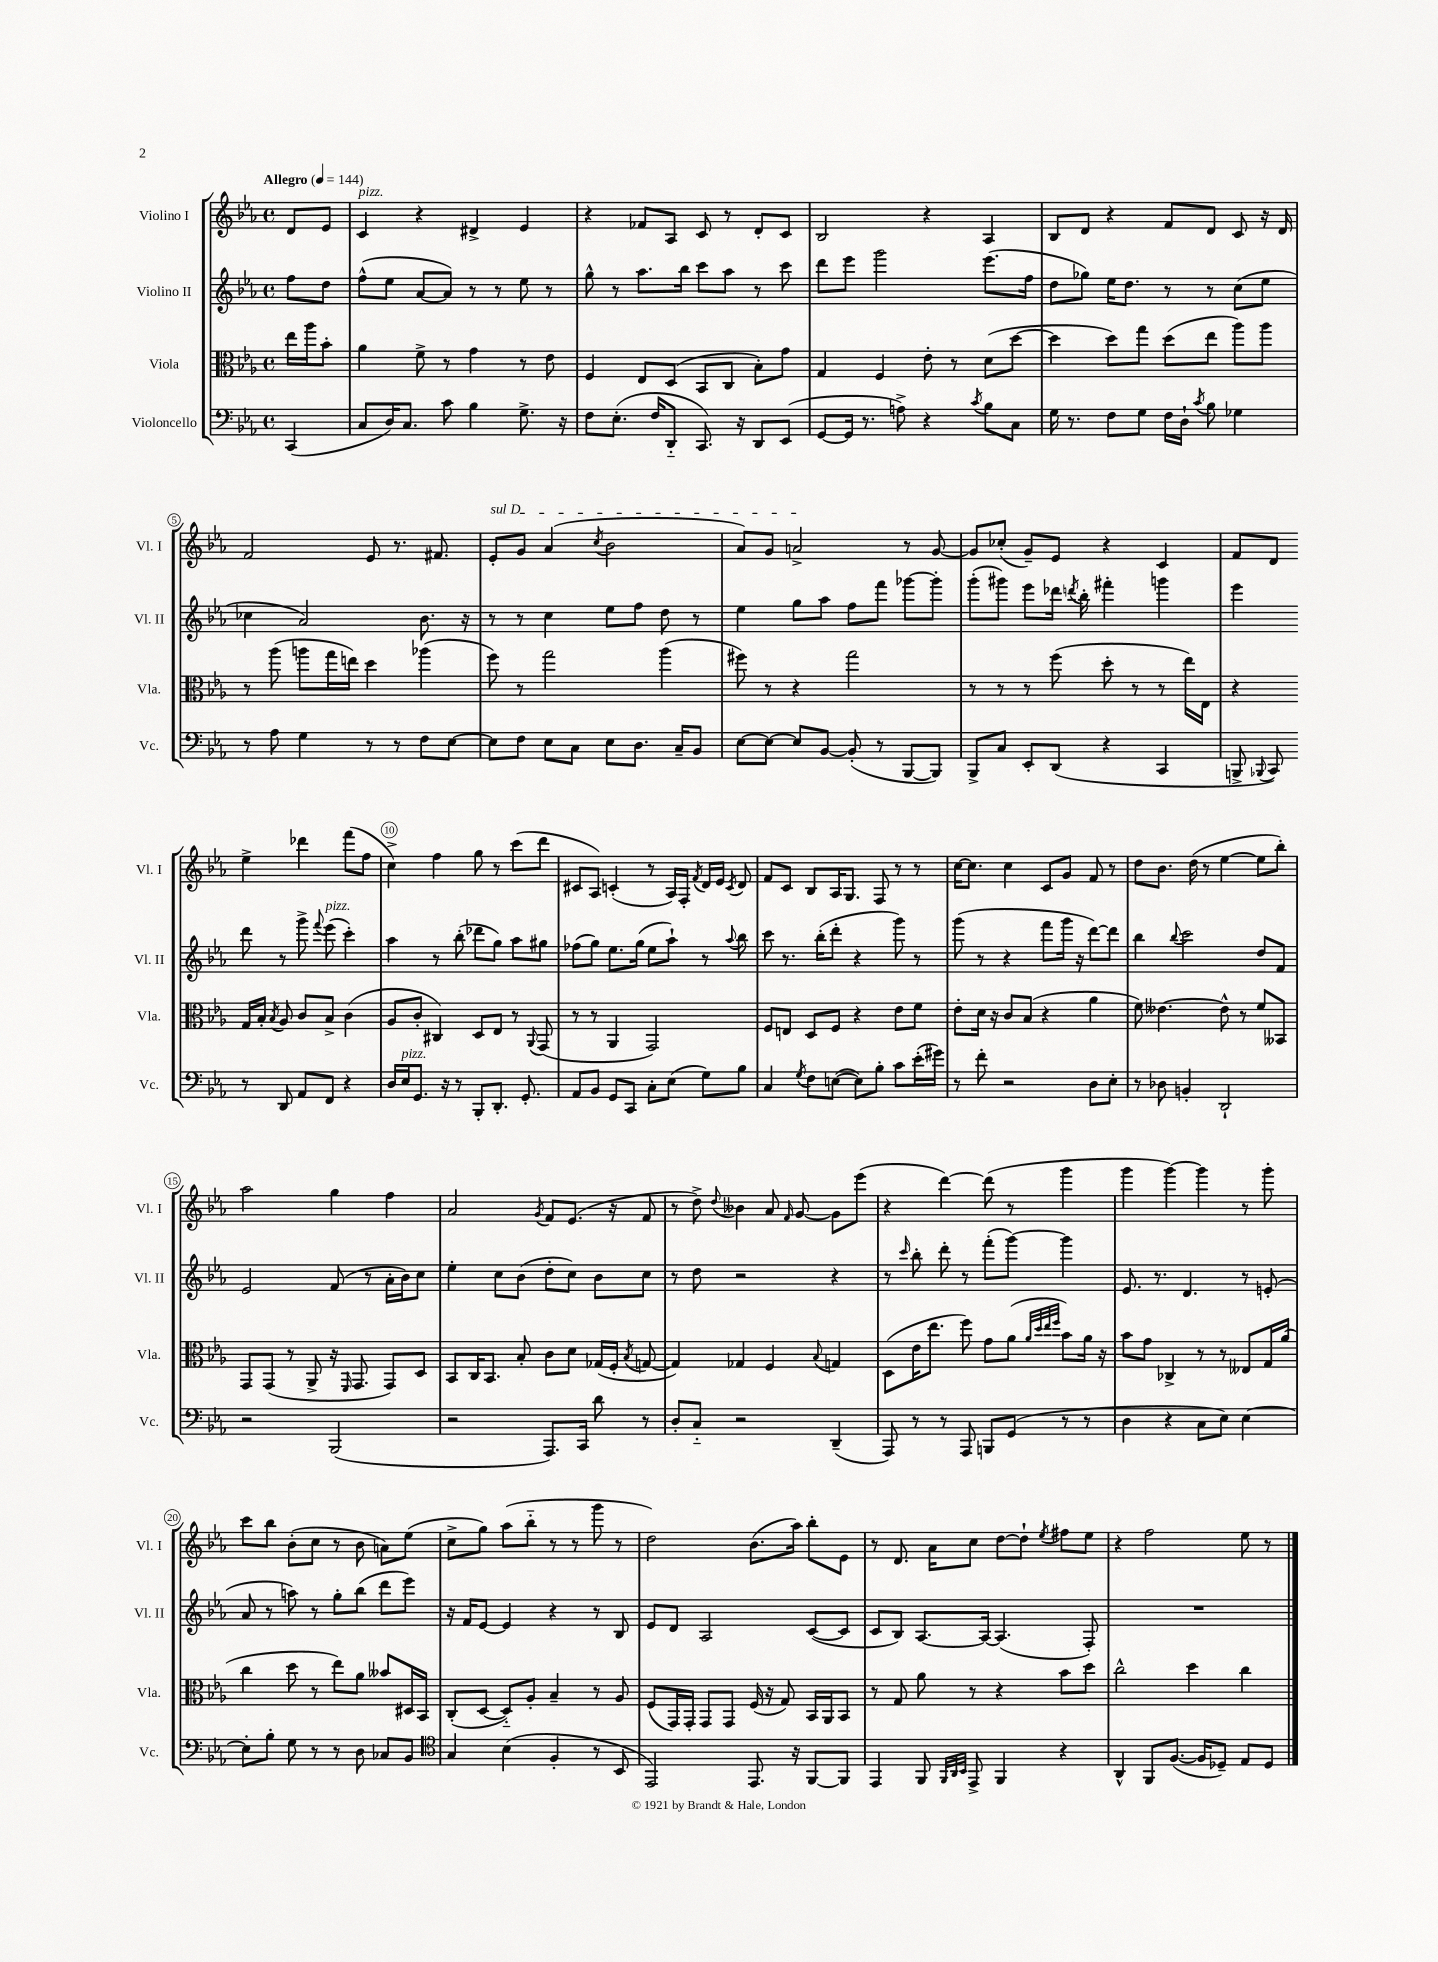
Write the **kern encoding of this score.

**kern	**kern	**kern	**kern
*staff4	*staff3	*staff2	*staff1
*clefF4	*clefC3	*clefG2	*clefG2
*k[b-e-a-]	*k[b-e-a-]	*k[b-e-a-]	*k[b-e-a-]
*M4/4	*M4/4	*M4/4	*M4/4
*met(c)	*met(c)	*met(c)	*met(c)
*MM144	*MM144	*MM144	*MM144
(4CC/	16ee-\LL	8ff\L	8d/L
.	16aa-\J	.	.
.	8b-'\J	8dd\J	8e-/J
=	=	=	=
8C/L	4a-\	(8ff^^\L	4c/
16D/K)	.	8ee-\J	.
8.C/J	.	.	.
.	8f^\	[8a-/L	4r
8c\	8r	8a-/]J)	.
4B-\	4g\	8r	4d#^/
.	.	8r	.
8.G^\	8r	8ee-\	4e-/
.	8e-\	8r	.
16r	.	.	.
=	=	=	=
8F\L	4F/	8gg^^\	4r
(8.E-'\J	.	8r	.
.	8E-/L	8.aa-\L	8f-/L
16F/LK	.	.	.
8DD'~/J	(8D/J	.	8A-/J
.	.	16bb-\Jk	.
8.CC/)	8BB-/L	8ccc\L	8c/
.	8C/J	8aa-\J	8r
16r	.	.	.
8DD/L	8B-'\L)	8r	8d'/L
(8EE-/J	8g\J	8ccc\	8c/J
=	=	=	=
[8GG/L	4G/	8ddd\L	2B-/
16GG/]Jk	.	8eee-\J	.
8.r	.	.	.
.	4F/	2ggg\	.
8A^\)	.	.	.
4r	8e-'\	.	4r
.	8r	.	.
8qc/	.	.	.
8B-\L	(8d\L	(8.eee-\L	4A-/
8C\J	[8dd\J	.	.
.	.	16ff\Jk	.
=	=	=	=
16G\	4dd\]	8dd\L	8B-/L
8.r	.	.	.
.	.	8gg-\J)	8d/J
8F\L	8dd\L)	16ee-\LK	4r
.	.	8.dd\J	.
8G\J	8gg\J	.	.
16F\LL	(8dd\L	8r	8f/L
16D`\JJ	.	.	.
8qc/	.	.	.
8B-\	8ee-\J	8r	8d/J
4G-\	8aa-\L)	(8cc\L	8c/
.	8aa-\J	8ee-\J	16r
.	.	.	16d/
=	=	=	=
8r	8r	4cc-\	2f/
8A-\	(8aa-\	.	.
4G\	8aa\L	2a-/)	.
.	16gg\L	.	.
.	16ee\JJ)	.	.
8r	4dd\	.	8e-/
8r	.	.	8.r
8F\L	(4aa-\	8.b-\	.
.	.	.	8.f#/
[8E-\J	.	.	.
.	.	16r	.
=	=	=	=
8E-\]L	8ff\)	8r	8e-'/L
8F\J	8r	8r	8g/J
8E-\L	2gg\	4cc\	(4a-/
8C\J	.	.	.
.	.	.	8qcc/
8E-\L	.	8ee-\L	2b-\
8.D\J	.	8ff\J	.
.	(4aa-\	8dd\	.
16C~/LK	.	.	.
8BB-/J	.	8r	.
=	=	=	=
[8E-\L	8ff#\)	4ee-\	8a-/L)
8E-\_J	8r	.	8g/J
8E-/]L	4r	8gg\L	2a^/
[8BB-/J	.	8aa-\J	.
(8BB-'/]	2gg\	8ff\L	.
8r	.	8fff\J	.
[8BBB-/L	.	[8ggg-\L	8r
8BBB-/]J)	.	8ggg-'\]J	[8g/
=	=	=	=
8BBB-^/L	8r	(8ggg'\L	8g/]L
8C/J	8r	8ggg#\J)	(8cc-'/J
8EE-'/L	8r	8eee-\L	8g~/L)
(8DD/J	(8ff\	16ddd-\Jk	8e-/J
.	.	8qddd/	.
.	.	16bb-'\	.
4r	8dd'\	4fff#'\	4r
.	8r	.	.
4CC/	8r	4ggg\	4c/
.	16ee-\LL)	.	.
.	16E-\JJ	.	.
=	=	=	=
8BBB^/	4r	4eee-\	8f/L
8qqBBB-/	.	.	.
8CC/)	.	.	8d/J
8r	16G/LL	8ddd\	4ee-^\
.	16B-'/JJ	.	.
.	8qB-/	.	.
8DD/	8A-/	8r	.
8AA-/L	8c/L	8ggg^\	4ddd-\
.	.	8qqfff/	.
8FF/J	8B-^/J	(8eee-\	.
4r	(4c\	4ccc'\)	(8fff\L
.	.	.	8ff\J
=	=	=	=
16D/LL	8A-/L	4aa-\	4cc^\)
16E-/J	.	.	.
8.GG/J	8c'/J	.	.
.	4C#/)	8r	4ff\
16r	.	.	.
8r	.	(8bb-'\	.
8BBB-'/L	8D/L	8ddd-\L	8gg\
8.DD'/J	8E-/J	8gg\J)	8r
.	8r	8aa-\L	(8ccc\L
8.GG'/	.	.	.
.	8qqAA-/	.	.
.	(8GG/	8gg#\J	8ddd\J
=	=	=	=
8AA-/L	8r	(8ff-\L	8c#/L
8BB-/J	8r	8gg\J)	8A-/J)
8GG/L	4AA-/	8.ee-\L	(4c'/
8CC/J	.	.	.
.	.	(16gg\Jk	.
8C'\L	2GG/)	8ee-\L	8r
(8E-\J	.	8aa-`\J)	16A-/LL)
.	.	.	16F'/JJ
.	.	.	8qf/
8G\L)	.	8r	16d/LL
.	.	.	16e-/JJ
.	.	8qqaa-/	8qc/
8B-\J	.	8bb-\	8d/
=	=	=	=
4C/	8F/L	8ccc\	8f/L
.	8E/J	8.r	8c/J
8qG/	.	.	.
8F\L	8D/L	.	8B-/L
.	.	(16bb-'\LK	.
([8E\J	8F/J	8ddd'\J	16A-/K
.	.	.	8.G/J
8E\]L)	4r	4r	.
8B-'\J	.	.	8F/
8c\L	8e-\L	8ggg\)	8r
(16e-'\L	8f\J	8r	8r
16g#\JJ)	.	.	.
=	=	=	=
8r	8e-'\L	(8ggg\	[16cc\LK
.	.	.	8.cc\]J
8f'\	16d\Jk	8r	.
.	16r	.	.
2r	8c/L	4r	4cc\
.	(8B-/J	.	.
.	4r	8fff\L	8c/L
.	.	16ggg\Jk	8g/J
.	.	16r	.
8D\L	4a-\	[8ddd\L)	8f/
8E-'\J	.	8ddd\]J	8r
=	=	=	=
8r	8f\)	4bb-\	8dd\L
8D-\	[4.e--\	.	8.b-\J
.	.	8qqbb-/	.
4BB'/	.	2ccc\	.
.	.	.	(16dd\
.	.	.	8r
2DD`/	8e--^^\]	.	[4ee-\
.	8r	.	.
.	8f/L	8dd/L	8ee-\]L
.	8BB--/J	8f/J	8bb-'\J)
=	=	=	=
2r	8GG/L	2e-/	2aa-\
.	(8GG/J	.	.
.	8r	.	.
.	8AA-^/	.	.
(2BBB-/	16r	(8f/	4gg\
.	16qqFF/	.	.
.	8.GG/	.	.
.	.	8r	.
.	8GG/L)	16a-'\LL	4ff\
.	.	16b-\J)	.
.	8D/J	8cc\J	.
=	=	=	=
2r	8BB-/L	4ee-'\	2a-/
.	16C/K	.	.
.	8.BB-/J	.	.
.	.	8cc\L	.
.	8B-'/	(8b-\J	.
.	.	.	8qg/
8.AAA-/L)	8c\L	8dd'\L	8f/L
.	8d\J	8cc\J)	(8.e-/J
16CC/Jk	.	.	.
8d\	(16G-/LL	8b-\L	.
.	16F'/JJ	.	16r
.	8qB-/	.	.
8r	[8G/	8cc\J	8f/
=	=	=	=
8D'/L	4G/])	8r	8r
8C'~/J	.	8dd\	8dd^\)
.	.	.	8qqdd/
2r	4G-/	2r	4b--\
.	4F/	.	8a-/
.	.	.	16qqf/
.	.	.	[8g/
.	8qqB-/	.	.
(4DD~/	4G/	4r	8g\]L
.	.	.	(8eee-\J
=	=	=	=
8AAA-/)	(8D\L	8r	4r
.	.	16qqccc/	.
8r	16e-\K	8bb-'\	.
.	8.ee-\J	.	.
8r	.	8ddd'\	[4ddd\)
8AAA-/	8ff\)	8r	.
8BBB/L	8g\L	(8fff'\L	(8ddd\]
(8GG/J	(8a-\J	[8ggg\J)	8r
.	32qqa-/LLL	.	.
.	32qqdd/	.	.
.	32qqee-/	.	.
.	32qqff/JJJ	.	.
8r	8b-\L)	4ggg\]	4ggg\
8r	16a-\Jk	.	.
.	16r	.	.
=	=	=	=
4D\	8b-\L	8.e-/	4ggg\
.	8g\J	.	.
.	.	8.r	.
4r	4C-^/	.	[4ggg\)
.	.	4.d/	.
8C\L	8r	.	4ggg\]
8E-\J)	8r	.	.
[4E-\	8E--/L	8r	8r
.	16G/L	(8e'/	8ggg'\
.	(16a-/JJ	.	.
=	=	=	=
8E-'\]L	4cc\	8a-/	8ccc\L
8B-'\J	.	8r	8bb-\J
8G\	8dd\	8aa\)	(8b-'\L
8r	8r	8r	8cc\J
8r	8ee-\L)	8gg'\L	8r
8D\	8a-\J	(8bb-\J	8b-\
8C-/L	8b--/L	8ddd\L	8a\L)
8BB-/J	16D#/L	8eee-\J)	(8ee-\J
.	16BB-/JJ	.	.
=	=	=	=
*clefC4	*	*	*
4G/	(8C'/L	16r	8cc^\L
.	.	16f/LK	.
.	[8D/J	[8e-/J	8gg\J)
(4B-\	8D'~/]L)	4e-/]	(8aa-\L
.	8A-'/J	.	8bb-'~\J
4F'/	4B-~/	4r	8r
.	.	.	8r
8r	8r	8r	8ggg\
8BB-/	8A-/	8B-/	8r
=	=	=	=
2EE-/)	(8F/L	8e-/L	2dd\)
.	16GG/L)	8d/J	.
.	16GG'/JJ	.	.
.	8GG/L	2A-/	.
.	8GG/J	.	.
8.EE-/	(16F/	.	(8.b-\L
.	16r	.	.
.	8G/)	.	.
16r	.	.	16aa-\Jk)
[8FF/L	16BB-/LL	([8c/L	8bb-'\L
.	16AA-/J	.	.
8FF/]J	8BB-/J	8c/]J	8e-\J
=	=	=	=
4EE-/	8r	8c/L	8r
.	8G/	8B-/J)	8.d/
8FF/	8a-\	[8.A-/L	.
.	.	.	16a-\LK
32qqFF/LLL	.	.	.
32qqAA-/	.	.	.
32qqBB-/JJJ	.	.	.
8EE-^/	8r	.	8cc\J
.	.	16A-/_Jk	.
4FF/	4r	(4.A-/]	[8dd\L
.	.	.	8dd`\]J
.	.	.	8qee-/
4r	8b-\L	.	8ff#\L
.	8dd\J	8F'/)	8ee-\J
=	=	=	=
4AA-^^/	2cc^^\	1r	4r
8FF/L	.	.	2ff\
([8.F/J	.	.	.
.	4dd\	.	.
16F/]LK	.	.	.
8D-~/J)	.	.	.
8E-/L	4cc\	.	8ee-\
8D-/J	.	.	8r
==	==	==	==
*-	*-	*-	*-
